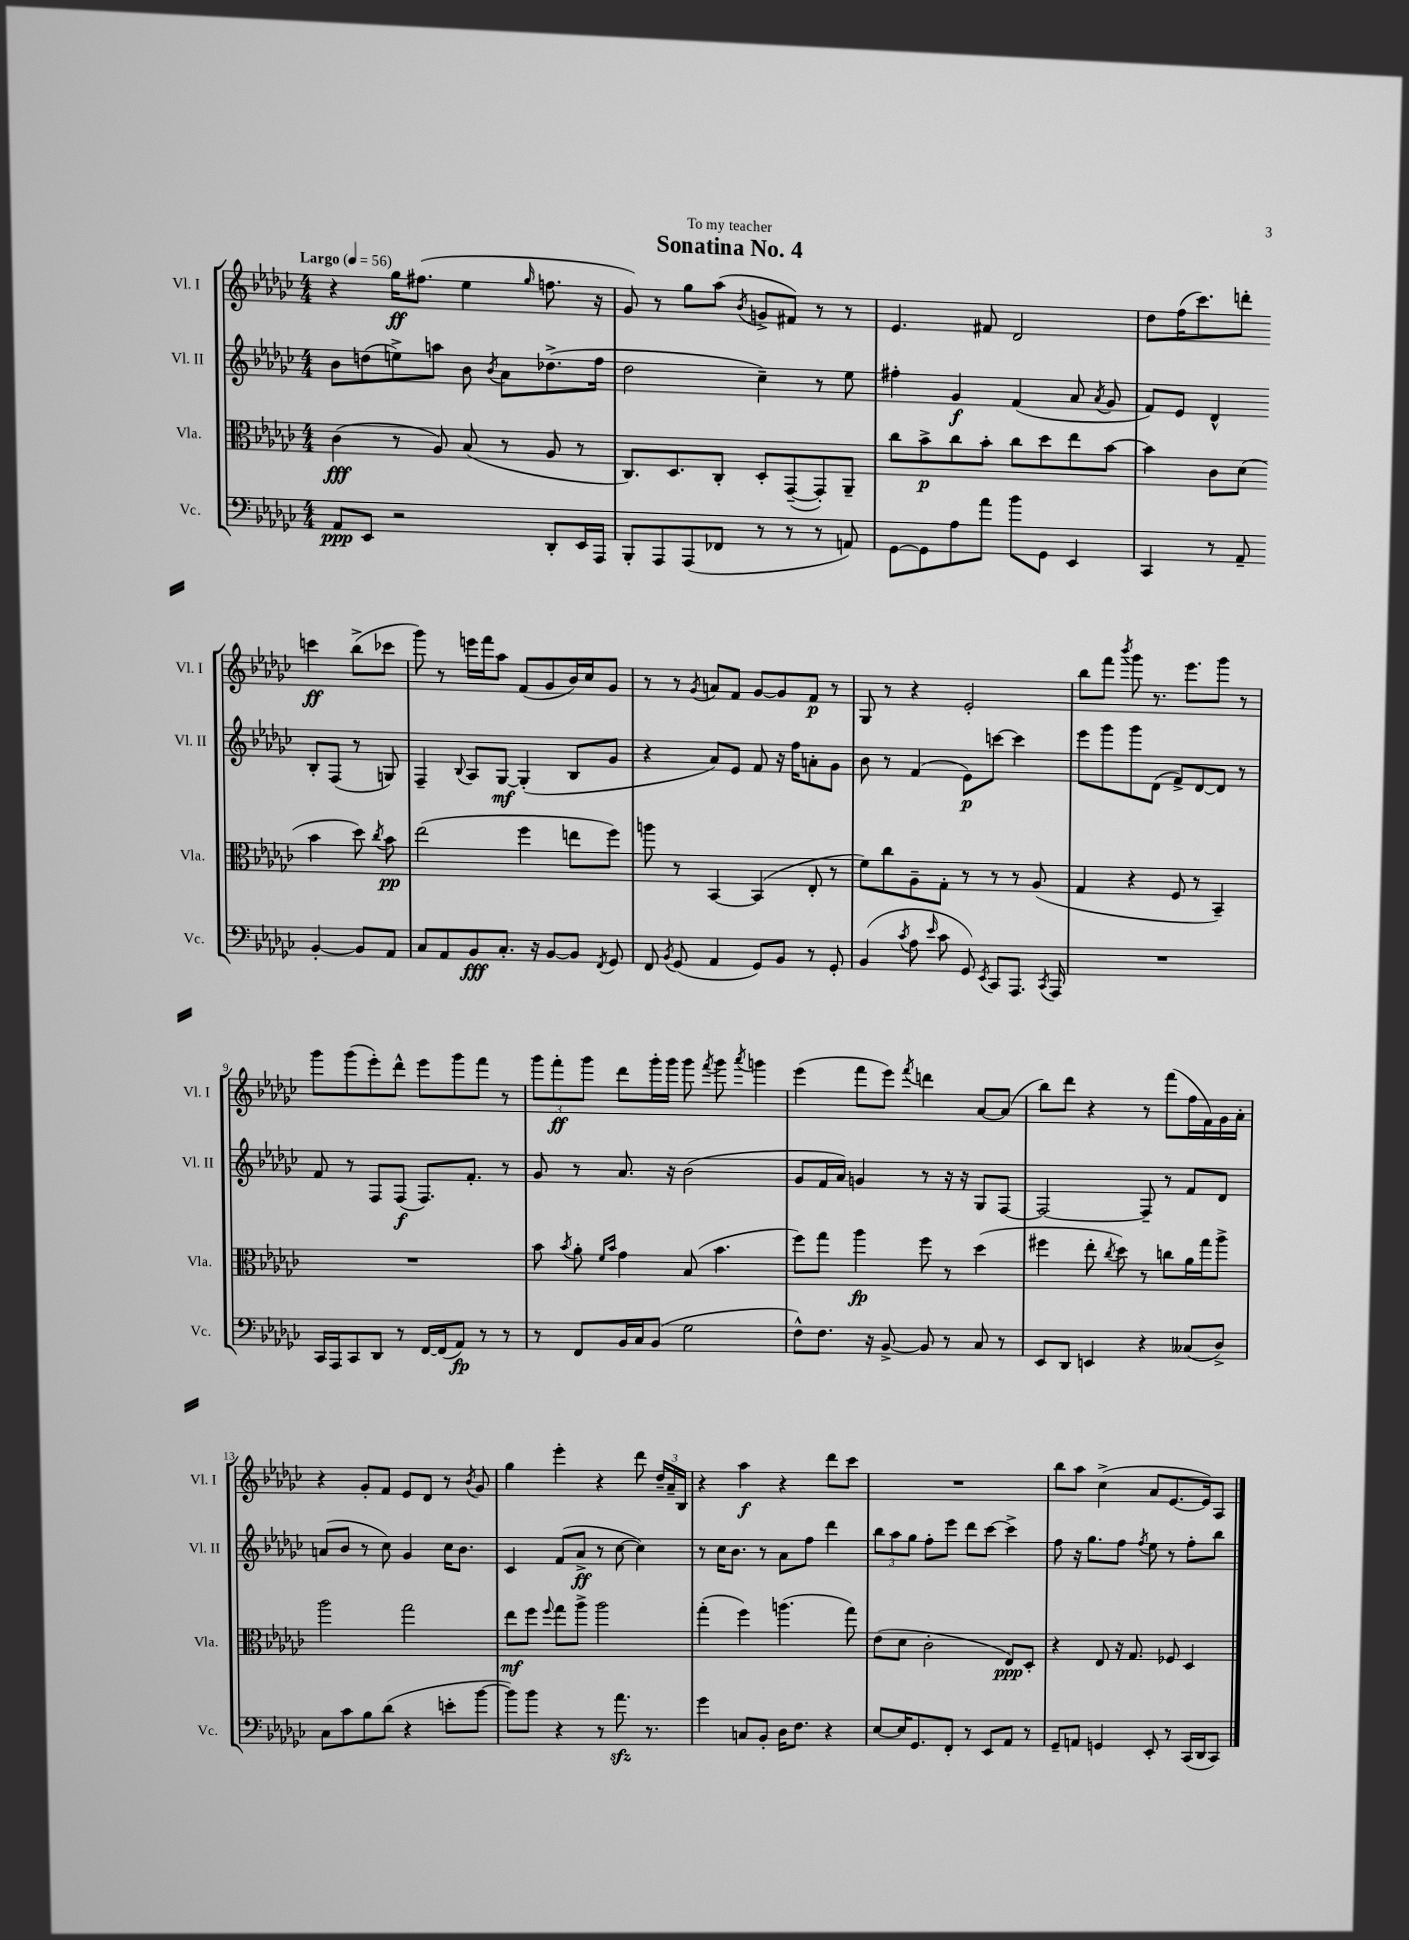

**kern	**kern	**kern	**kern
*staff4	*staff3	*staff2	*staff1
*clefF4	*clefC3	*clefG2	*clefG2
*k[b-e-a-d-g-c-]	*k[b-e-a-d-g-c-]	*k[b-e-a-d-g-c-]	*k[b-e-a-d-g-c-]
*M4/4	*M4/4	*M4/4	*M4/4
*MM56	*MM56	*MM56	*MM56
8AA-	(4c-	8b-	4r
8EE-	.	(8dd	.
2r	8r	8ee^)	16gg-
.	.	.	(8.ff#
.	8A-)	8aa	.
.	(8B-	8b-	4ee-
.	.	8qb-	.
.	8r	8a-	.
.	.	.	16qqgg-
8DD-'	8A-	(8.dd-^	8.ff
16EE-	8r	.	.
16AAA-	.	16ff	16r
=	=	=	=
8BBB-'	8.C-)	2dd-	8g-)
8AAA-	.	.	8r
.	8.D-	.	.
(8AAA-	.	.	8gg-
8FF-	8C-'	.	(8aa-
.	.	.	8qb-
8r	8D-'	4cc-~)	8g^
8r	([8GG-~	.	8f#)
8r	8GG-'])	8r	8r
8AA)	8AA-~	8ee-	8r
=	=	=	=
[8GG-	8cc-	4ff#'	4.e-
8GG-]	8b-^	.	.
8A-	8cc-	4g-	.
8a-	8b-'	.	8f#
8b-	8cc-	(4f	2d-
8GG-	8dd-	.	.
4EE-	8ee-	8a-	.
.	.	8qa-	.
.	[8b-	8g-	.
=	=	=	=
4CC-	4b-]	8f)	8dd-
.	.	8e-	(16ff
.	.	.	8.ccc-)
8r	8c-	4d-^^	.
8AA-~	(8d-	.	8ddd'
[4BB-'	4b-	8B-'	4ccc
.	.	(8F	.
8BB-]	8dd-)	8r	(8bb-^
.	8qcc-	.	.
8AA-	8b-	8G)	8ccc-
=	=	=	=
8C-	(2ee-	4F~	8ggg-)
8AA-	.	.	8r
.	.	8qqB-	.
8BB-	.	8A-	16eee
.	.	.	16fff
8.C-'	.	[8G-	8aa-
.	4ff	(4G-']	(8f
16r	.	.	.
[8BB-	.	.	8g-
8BB-]	8ee	8B-	16b-)
.	.	.	16cc-
8qFF	.	.	.
8GG-	8ff)	8g-	8g-
=	=	=	=
8FF	8aa	4r	8r
8qBB-	.	.	.
(8GG-	8r	.	8r
.	.	.	8qg-
4AA-	[4BB-	8a-)	8a
.	.	8e-	8f
8GG-)	(4BB-]	8f	[8g-
8BB-	.	16r	8g-]
.	.	16ff	.
8r	8E-'	8a'	8f
8GG-'	8r	8g-	8r
=	=	=	=
(4BB-	8f)	8b-	8G-
.	8cc-	8r	8r
8qc-	.	.	.
8A-	8A-~	(4f	4r
16qqe-	.	.	.
8c-	8G-'	.	.
8GG-)	8r	8e-)	2e-'
8qEE-	.	.	.
8CC-	8r	[8ccc	.
8.AAA-	8r	4ccc]	.
.	(8A-	.	.
8qCC-	.	.	.
16AAA-	.	.	.
=	=	=	=
1r	4G-	8eee-	8bb-
.	.	8ggg-	8fff
.	.	.	8qbbb-
.	4r	8ggg-	8ggg-
.	.	(8d-	8.r
.	8F	8f^)	.
.	.	.	8.eee-
.	8r	[8d-	.
.	4BB-~)	8d-]	8ggg-
.	.	8r	8r
=	=	=	=
16CC-	1r	8f	8ggg-
16AAA-	.	.	.
8CC-	.	8r	(8ggg-
8DD-	.	8F	8eee-')
8r	.	(8F	8ddd-^^
[16FF	.	8.F)	8eee-
(16FF]	.	.	.
8AA-)	.	.	8ggg-
.	.	8.f'	.
8r	.	.	8fff
8r	.	8r	8r
=	=	=	=
8r	8b-	8g-	12ggg-
.	.	.	12fff'
.	8qb-	.	.
8FF	8a-'	8r	.
.	.	.	12ggg-
.	16qqf	.	.
.	16qqb-	.	.
16BB-	4g-	8.a-	8ddd-
16C-	.	.	.
(8BB-	.	.	16ggg-'
.	.	16r	16ggg-
2G-	(8B-	(2b-	8ggg-
.	.	.	8qfff
.	4.b-	.	8ggg-
.	.	.	8qaaa-
.	.	.	4ggg
=	=	=	=
8F^^)	8ff)	8g-	(4eee-
8.F	8gg-	16f	.
.	.	16a-)	.
.	4aa-	4g	8fff
16r	.	.	.
[8BB-^	.	.	8eee-)
.	.	.	8qfff
8BB-]	8ff	8r	4ddd
8r	8r	16r	.
.	.	16r	.
8C-	(4dd-	8G-	[8a-
8r	.	[8F	(8a-]
=	=	=	=
8EE-	4ff#	2F_	8bb-)
8DD-	.	.	8ddd-
4EE	8ee-'	.	4r
.	8qcc-	.	.
.	8dd-)	.	.
4r	8r	8F~]	8r
.	8cc	8r	(8fff
(8C--	16a-	8f	16ff
.	16gg-	.	16f)
8D-^)	8aa-^	8d-	16g-
.	.	.	16a-'
=	=	=	=
8C-	2aa-	(8a	4r
8c-	.	8b-	.
8B-	.	8r	8g-'
(8d-	.	8cc-)	8f
4r	2gg-	4g-	8e-
.	.	.	8d-
8e'	.	16cc-	8r
.	.	8.b-	.
.	.	.	8qb-
[8b-	.	.	8g-
=	=	=	=
8b-])	8ee-	4c-	4gg-
8b-	8ff	.	.
.	8qqff	.	.
4r	8gg-	(8f	4eee-'
.	8aa-^	8a-^	.
8r	2aa-	8r	4r
8.a-	.	[8cc-	.
.	.	4cc-])	8ddd-
8.r	.	.	.
.	.	.	24dd-~
.	.	.	24a-~
.	.	.	24B-
=	=	=	=
4g-	(4gg-'	8r	4r
.	.	16cc-	.
.	.	8.b-	.
8C	4ff)	.	4aa-
8BB-'	.	8r	.
16D-	(4.aa	8a-	4r
8.F	.	.	.
.	.	8ff	.
4r	.	4ddd-	8ddd-
.	8gg-)	.	8ccc-
=	=	=	=
[8E-	(8e-	12bb-	1r
.	.	12aa-	.
16E-]	8d-	.	.
.	.	12gg-	.
8.GG-	.	.	.
.	2c-'	8ff'	.
8FF'	.	8eee-	.
8r	.	8ddd-	.
8EE-	.	[8ccc-	.
8AA-	8E-)	4ccc-^]	.
8r	8D-'	.	.
=	=	=	=
8GG-~	4r	8ff	8bb-
8AA	.	16r	8aa-
.	.	8.gg-	.
4GG	8E-	.	(4cc-^
.	16r	8ff	.
.	8.G-	.	.
.	.	8qff	.
8EE-'	.	8ee-	8a-
8r	8F-	8r	[8.e-
(16CC-	4D-	8ff'	.
16DD-	.	.	16e-])
8CC-)	.	8bb-	8A-
==	==	==	==
*-	*-	*-	*-
